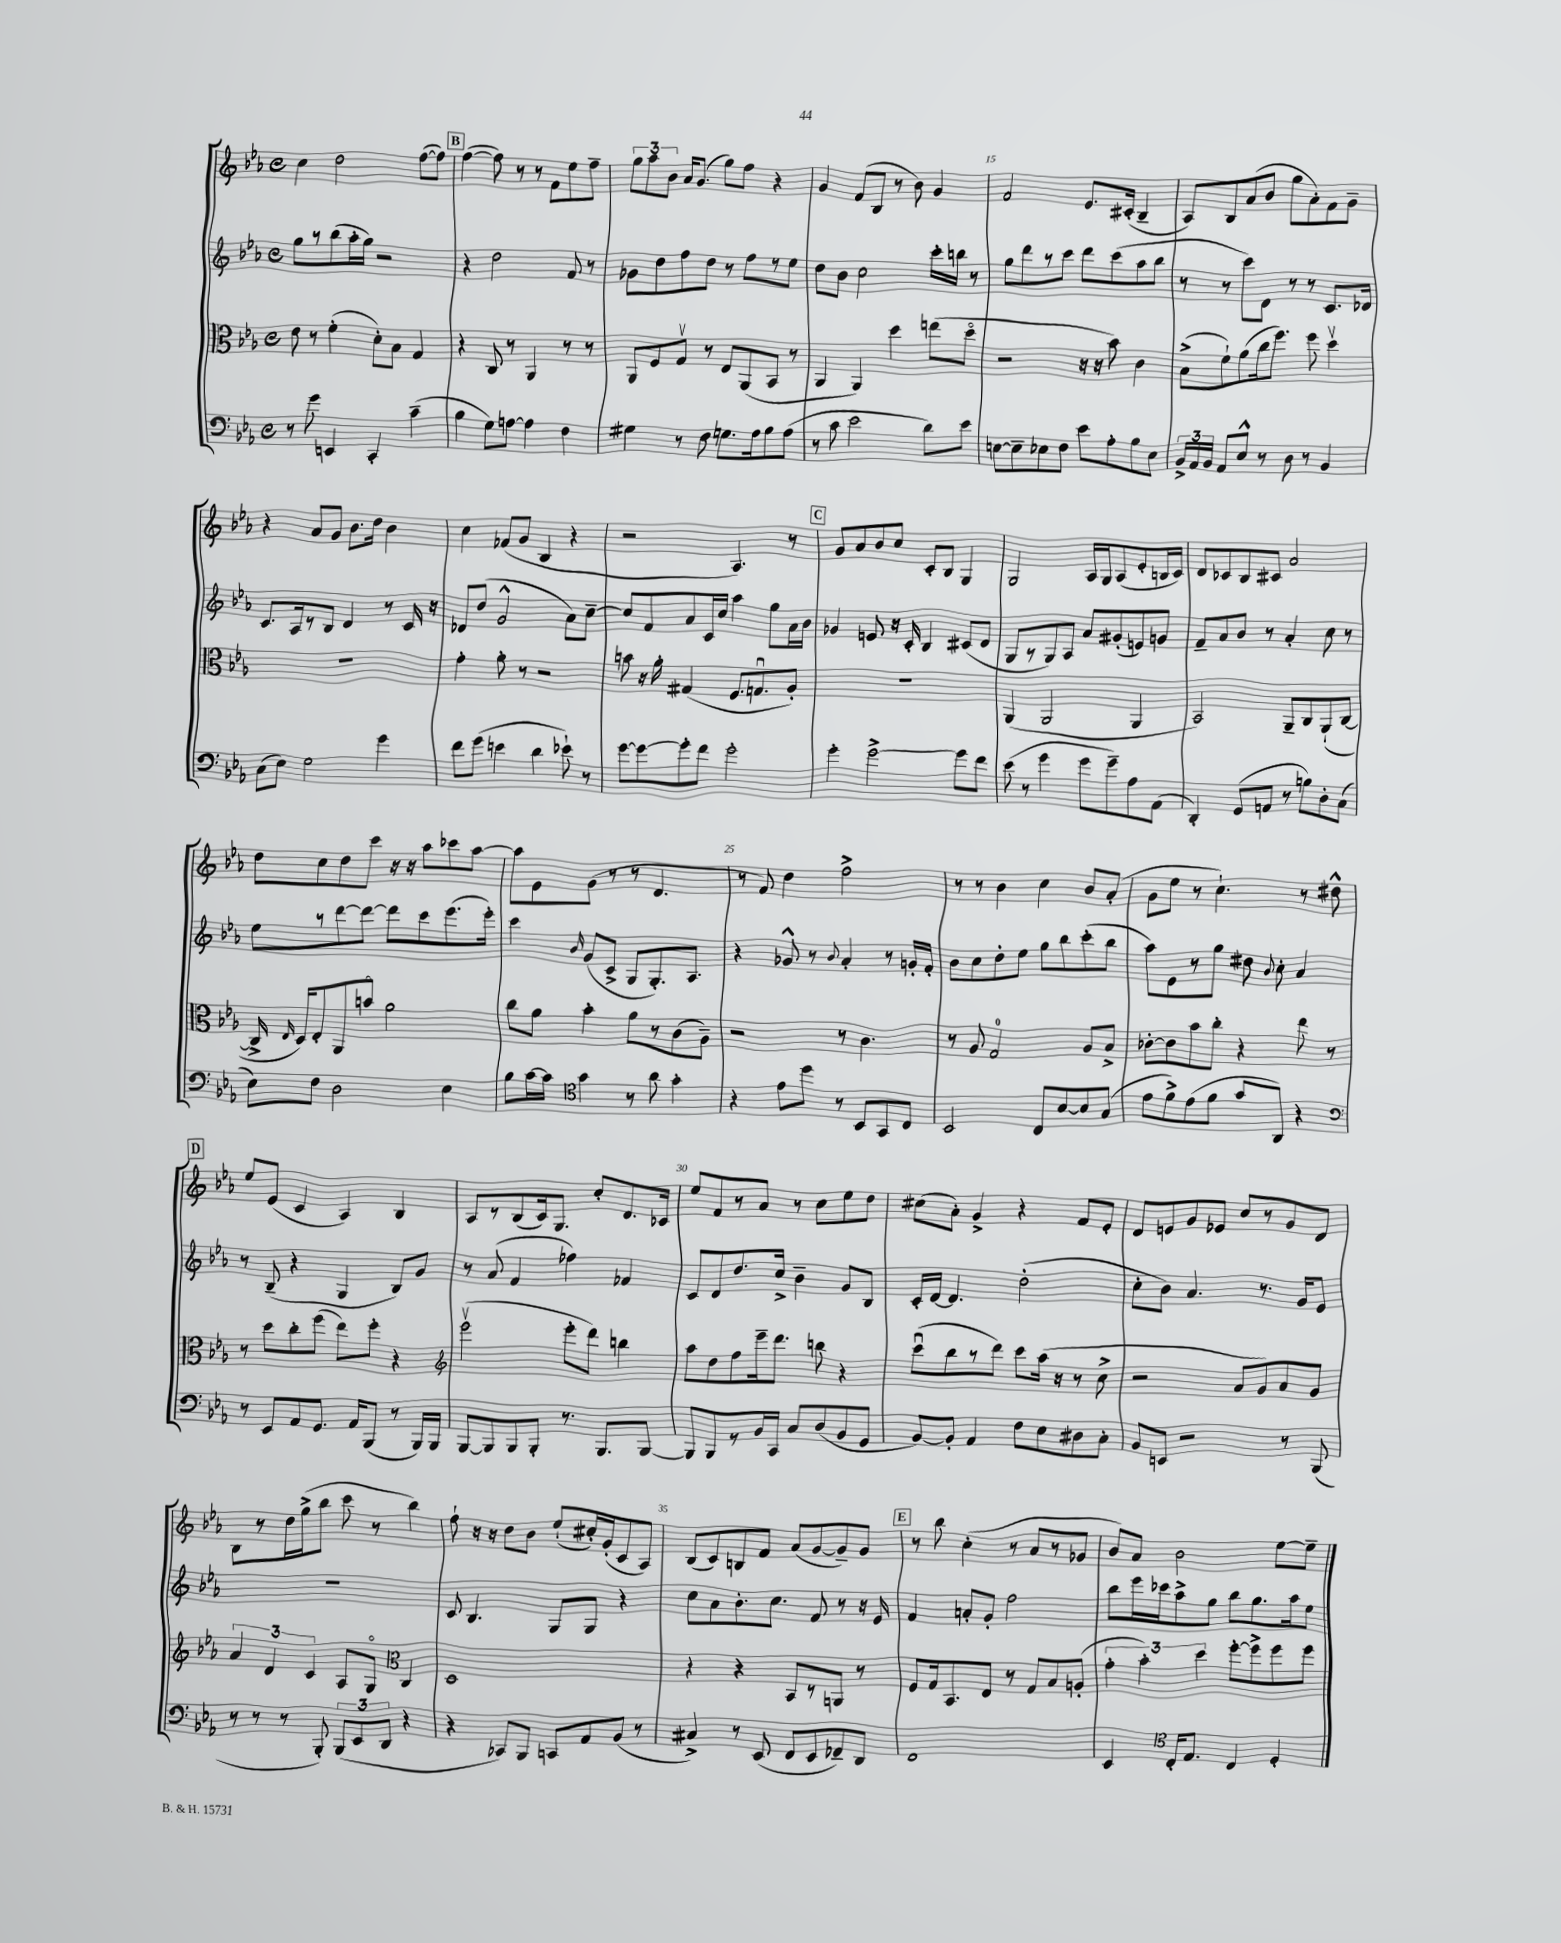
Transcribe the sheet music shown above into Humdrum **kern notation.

**kern	**kern	**kern	**kern
*staff4	*staff3	*staff2	*staff1
*clefF4	*clefC3	*clefG2	*clefG2
*k[b-e-a-]	*k[b-e-a-]	*k[b-e-a-]	*k[b-e-a-]
*M4/4	*M4/4	*M4/4	*M4/4
*met(c)	*met(c)	*met(c)	*met(c)
8r	8e-\	8gg\L	4cc\
8g\	8r	8r	.
4EE/	(4f'\	(8bb-\	2dd\
.	.	16aa-'\L	.
.	.	16gg\JJ)	.
4CC'/	8d'\L)	2r	.
.	8B-\J	.	.
(4c~\	4G/	.	([8ff\L
.	.	.	8ff\]J)
=	=	=	=
4B-\	4r	4r	([4ff\
8G\L)	8C/	2dd\	8ff\])
[8A\J	8r	.	8r
4A\]	4AA-/	.	8r
.	.	.	8f\L
4F\	8r	8f/	8ee-\
.	8r	8r	8ff~\J
=	=	=	=
4G#\	8AA-/L	8g-\L	12gg\L
.	.	.	12aa-\
.	8F/	8dd\	.
.	.	.	12b-\J
8r	8Gv/J	8ff\	16a-/LK
.	.	.	(8.g/J
8F\	8r	8dd\J	.
8.G\L	8E-/L	8r	8gg\L)
.	(8AA-/	8ff\L	8ff\J
16A-\k	.	.	.
8B-\	8BB-/J	8r	4r
(8A-\J	8r	8ee-\J	.
=	=	=	=
8r	4AA-/	8dd\L	4g/
8c\	.	8b-\J	.
2e-\	4AA-/)	2cc\	(8f/L
.	.	.	8B-/J
.	4dd\	.	8r
.	.	.	8b-\)
8d\L)	(8ee\L	16ccc'\LL	4g/
.	.	16bb\JJ	.
8e-\J	8ddo\J	8r	.
=	=	=	=
[8E\L	2r	8gg\L	2f/
8E~\]	.	8ddd\	.
8E-\	.	8r	.
8F\J	.	8ccc\J	.
8e-\L	16r	8ddd\L	8.e-/L
.	16r	.	.
8A-'\	8b-\)	(8ccc\	.
.	.	.	(16c#'/Jk
8B-\	4c\	8aa-\	4B-~/
8E-\J	.	8bb-\J	.
=	=	=	=
24BB-^/LL	(8B-^\L	8r	8A-/L)
24AA-/	.	.	.
24BB-/JJ	.	.	.
8AA-/L	8f`\)	8r	8B-/
8E-^^/J	(8a-\	8ccc\L)	(8a-/
8r	16cc\k	8d\J	8b-/J
.	8.ff\J)	.	.
8D\	.	8r	8gg\L
8r	8ff\	8r	8a-'\)
4BB-/	4ddv\	8.c/L	8f\
.	.	.	8g~\J
.	.	16d-/Jk	.
=	=	=	=
(8C\L	1r	8.c/L	4r
8E-\J)	.	.	.
.	.	16A-/k	.
2G\	.	8r	8a-/L
.	.	8B-/J	8g/J
.	.	4d/	8.b-\L
.	.	.	16dd\Jk
4g\	.	8r	4b-\
.	.	16c/	.
.	.	16r	.
=	=	=	=
8f\L	4g'\	8d-/L	4cc\
(8g\J	.	(8dd/J	.
4e\	8a-'\	2g^^/	(8f-/L
.	8r	.	8g/J
4d\	2r	.	4B-/
8e-`\)	.	8a-\L)	4r
8r	.	[8cc~\J	.
=	=	=	=
[8g\L	8b\	8cc/]L	2r
8g\_	16r	8f/	.
.	16a-'\	.	.
8g'\]	(4G#/	8a-/	.
8f\J	.	16c/L	.
.	.	16cc/JJ	.
2g'\	8.F/L	4aa-\	4.A-/)
.	8.Gu/	.	.
.	.	8gg\L	.
.	8A-'/J)	16a-\L	8r
.	.	16b-\JJ	.
=	=	=	=
4g'\	1r	4g-/	8g/L
.	.	.	8a-/
[2g^\	.	8e/	8b-/
.	.	16r	8cc/J
.	.	16c'/	.
.	.	4B-/	8c'/L
.	.	.	8B-/J
8g\]L	.	(8c#/L	4G/
8f\J	.	8d/J	.
=	=	=	=
(8e-\	(4AA-/	8G/L	2G/
8r	.	8r	.
4g\	2AA-/	8G/)	.
.	.	8A-/J	.
8g\L	.	8a-/L	16A-/LL
.	.	.	16G/J
8g~\)	.	(8g#'/	(8A-/
8A-\	4AA-/	8e/)	8e-'/
(8AA-\J	.	8g/J	16B/L
.	.	.	16c/JJ)
=	=	=	=
4DD'/)	2BB-/)	8f~/L	8d/L
.	.	8a-/	8c-/
(8GG/L	.	8b-/J	8B-/
8AA/J	.	8r	8c#/J
8r	8AA-~/L	4a-'/	2a-/
8B\L)	8C/	.	.
8D'\	(8AA-`/	8cc\	.
(8C\J	[8C/J	8r	.
=	=	=	=
8E-\L)	16C^/]	8ee-\L	8dd\L
.	16qqE-/	.	.
.	16D/LK)	.	.
8F\J	8E-'/	8r	8cc\
2D\	8AA-/	[8ddd\	8dd\
.	8bo/J	8ddd\_J	8ccc\J
.	2a-\	8ddd\]L	16r
.	.	.	16r
.	.	8ccc\	8aa-\L
4E-\	.	(8.eee-\	8ccc-\
.	.	.	[8aa-\J
.	.	16eee-'\Jk)	.
=	=	=	=
8B-\L	8cc\L	4ccc\	8aa-\]L
[16c\L	8a-\J	.	8e-\
16c\]JJ	.	.	.
*clefC4	*	*	*
.	.	16qqb-/	.
4g\	4b-'\	(8g/L	(8g\J
.	.	8c^/J	8r
8r	8a-\L	8G/L	8r
8a-\	8r	8.G'/)	4.d/
4g'\	(8c\	.	.
.	.	8.A-/J	.
.	8A-~\J)	.	.
=	=	=	=
4r	2r	4r	8r
.	.	.	8f/)
8e-\L	.	8g-^^/	4dd\
8dd\J	.	8r	.
.	.	8qqb-/	.
8r	8r	4a-'/	2ff^\
8BB-/L	4.c\	.	.
8GG/	.	8r	.
8C/J	.	16g'/LL	.
.	.	16f'/JJ	.
=	=	=	=
2BB-/	8r	8b-\L	8r
.	8A-/	8cc\	8r
.	2G/	8dd'\	4b-\
.	.	8ee-\J	.
8C/L	.	8gg\L	4cc\
[8B-/	.	8bb-\	.
8B-/]	8A-/L	(8ccc'\	8b-/L
(8G/J	8B-^/J	8bb-\J	(8a-'/J
=	=	=	=
8e-\L	[8c-'\L	8aa-\L)	8g\L
8f^\)	8c-\]	8e-\	8ee-\J
(8e-\	8b-\	8r	8r
8f\J	8cc'\J	8gg\J	4.cc`\)
8g/L	4r	8dd#\	.
.	.	8qqb-/	.
8AA-/J)	.	8cc'\	.
4r	8ee-\	4a-/	8r
.	8r	.	8dd#^^\
=	=	=	=
*clefF4	*	*	*
8r	8r	8r	8ee-/L
8EE-/L	8dd\L	(8B-~/	(8e-/J
8AA-/	8cc'\	4r	4c/
8.GG/J	(8ff\J	.	.
.	8ee-\L)	4G/	4A-/)
16AA-/LK	.	.	.
(8BBB-/J	8ff'\J	.	.
8r	4r	8B-/L)	4B-/
16BBB-/LL)	.	8g/J	.
16BBB-/JJ	.	.	.
=	=	=	=
*	*clefG2	*	*
[8BBB-/L	(2eee-v\	8r	8A-/L
8BBB-/]	.	(8a-/	8r
8BBB-/	.	4f/	(8B-/
8BBB-'/J	.	.	16c/k)
.	.	.	8.G/J
8.r	8eee-'\L	4ff-\)	.
.	8ddd\J)	.	8cc'/L
8.BBB-/L	.	.	.
.	4bb\	4f-/	8.d/
[8BBB-/J	.	.	.
.	.	.	16c-/Jk
=	=	=	=
8BBB-/]L	8aa-\L	8c/L	8ee-/L
8BBB-/	8dd\	8d/	8f/
8r	8ff\	8.dd/	8r
16BB-/L	16eee-~\k	.	8a-/J
16CC/JJ	8.ddd\J	16cc^/Jk	.
8C/L	.	4b-~\	8r
(8D/	8bb\	.	8cc\L
8BB-/	4r	8g/L	8ee-\
8GG/J	.	8B-/J	8dd\J
=	=	=	=
[8BB-/L)	(8cccu\L	16c'/LL	(8cc#\L
.	.	[16d/JJ	.
8BB-'/]J	8bb-\	4.d/]	8a-'\J)
4AA-/	8r	.	4g^/
.	8ddd\J)	.	.
8F\L	8ccc\L	(2dd'\	4r
8E-\	(16aa-\Jk	.	.
.	16r	.	.
8D#\	8r	.	8f/L
8C'\J	8cc^\	.	8e-'/J
=	=	=	=
8BB-/L	2r	8cc'\L	8d/L
8EE/J	.	8b-\J)	8e/
2r	.	4.a-/	8g/
.	.	.	8e-/J
.	8a-/L	.	8cc/L
.	8g/)	8.r	8r
8r	8a-/	.	8g/
.	.	16g/LK	.
(8BBB-/	8g/J	8e-/J	8d/J
=	=	=	=
8r	6a-/	1r	8B-\L
8r	.	.	8r
.	6d/	.	.
8r	.	.	16dd\L
.	.	.	(16gg^\J
.	6c/	.	.
8BBB-'/)	.	.	8bb-\J
(12BBB-/L	8A-/L	.	8ccc\
12EE-/	.	.	.
.	8Go/J	.	8r
12DD/J	.	.	.
*	*clefC3	*	*
4r	4C/	.	4bb-\)
=	=	=	=
4r	1D	8c/	8ff`\
.	.	4.B-/	16r
.	.	.	16r
8CC-/L)	.	.	8dd\L
8BBB-/J	.	.	8b-\J
8CC/L	.	8G/L	(8ee-`/L
8AA-/	.	8G/J	16cc#'/L)
.	.	.	(16g'/J
(8BB-/J	.	4r	8c/
8r	.	.	8A-/J)
=	=	=	=
4C#^/)	4r	8cc\L	(8B-/L
.	.	8a-\	8c/)
8r	4r	8.b-'\	8B/
(8EE-/	.	.	8f/J
.	.	8.cc\J	.
8FF/L	8BB-/L	.	(8a-/L
8EE-/	8r	8f/	[8g/
8FF-~/)	8AA/J	8r	8g~/])
8DD/J	8r	16r	8g/J
.	.	16e-/	.
=	=	=	=
1FF	8F/L	4f/	8r
.	16G/k	.	8bb-\
.	8.BB-/	.	.
.	.	8a'/L	(4cc'\
.	8E-/J	8g'/J	.
.	8r	2ff\	8r
.	8G/L	.	8a-/L
.	8B-/	.	8r
.	(8A'/J	.	8g-/J
=	=	=	=
4EE-/	6g'\	8bb-\L	8b-/L)
.	.	16eee-\L	8a-/J
.	6b-'\)	.	.
.	.	16ccc-\J	.
*clefC4	*	*	*
16C'/LK	.	8aa-^\	2b-\
8.E-/J	.	.	.
.	6dd\	.	.
.	.	8gg\J	.
4C/	[8ff'\L	8bb-\L	.
.	8ff^\]	8.gg\	.
4D'/	8ff\	.	[8ee-\L
.	.	16aa-\k	.
.	8ff\J	8ee-\J	8ee-~\]J
==	==	==	==
*-	*-	*-	*-
